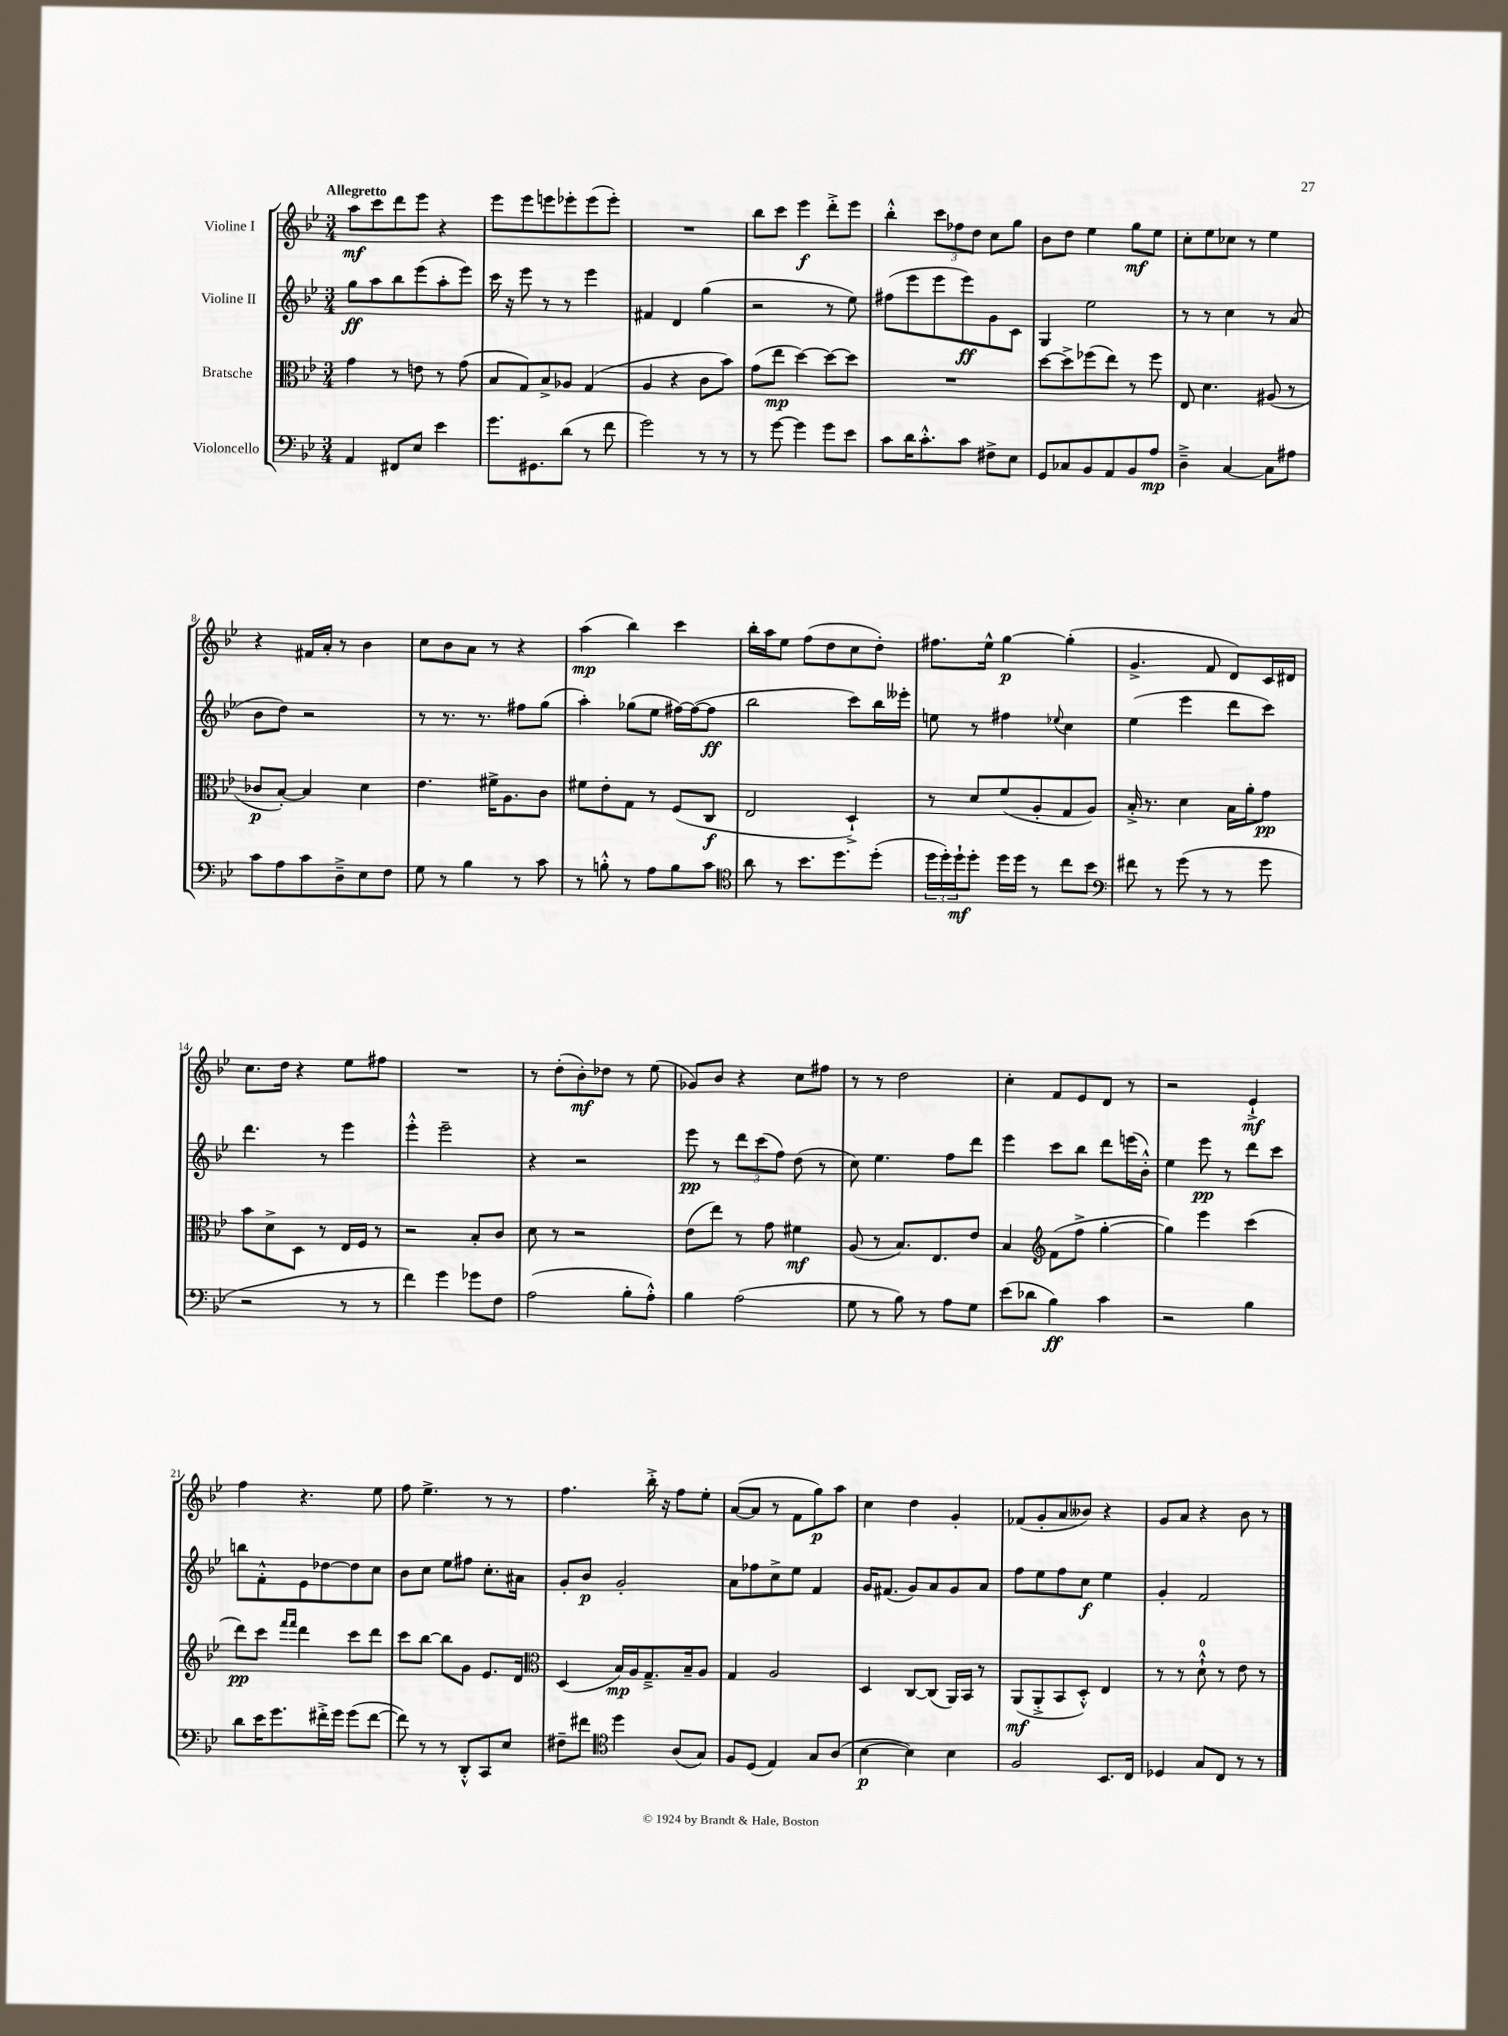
<<
\new StaffGroup <<
\new Staff = "s0" \with { instrumentName = "Violine I" } {
    \clef treble \key bes \major \numericTimeSignature \time 3/4 \tempo "Allegretto"
    a''8\mf c'''8 d'''8 ees'''8 r4 |
    ees'''8 ees'''8 e'''8 ees'''8-. ees'''8( ees'''8-.) |
    R2. |
    bes''8 c'''8 ees'''4\f d'''8-.-> ees'''8 |
    bes''4-.-^ \tuplet 3/2 { c'''8 fes''8 d''8 } c''8 g''8 |
    bes'8 d''8 ees''4 g''8\mf ees''8 |
    c''8-. ees''8 ces''8 r8 ees''4 |
    r4 fis'16 a'16-. r8 bes'4 |
    c''8 bes'8 a'8 r8 r4 |
    a''4\mp( bes''4) c'''4 |
    bes''16-. a''16 ees''8 f''8( d''8 c''8 d''8-.) |
    fis''8. ees''16-^ g''4~\p g''4-.( |
    g'4.-> f'8 d'8) c'16 dis'16 |
    c''8. d''16 r4 ees''8 fis''8 |
    R2. |
    r8 d''8-.( bes'8-.\mf) des''8 r8 ees''8( |
    ges'8) bes'8 r4 c''8 fis''8 |
    r8 r8 d''2 |
    c''4-. f'8 ees'8 d'8 r8 |
    r2 ees'4-!->\mf |
    f''4 r4. ees''8 |
    f''8 ees''4.-> r8 r8 |
    f''4. bes''16-.-> r16 f''8 ees''8-. |
    a'8~( a'8 r8 f'8 g''8\p) a''8 |
    c''4 d''4 g'4-. |
    fes'8( g'8-. a'8 beses'8) r4 |
    g'8 a'8 r4 bes'8 r8 \bar "|." |
}
\new Staff = "s1" \with { instrumentName = "Violine II" } {
    \clef treble \key bes \major \numericTimeSignature \time 3/4
    g''8\ff a''8 bes''8 ees'''8( a''8-. ees'''8) |
    c'''16 r16 ees'''8 r8 r8 ees'''4 |
    fis'4 d'4 g''4( |
    r2 r8 ees''8) |
    fis''8( ees'''8 ees'''8 ees'''8\ff) g'8 c'8 |
    g4 ees''2 |
    r8 r8 c''4 r8 a'8( |
    bes'8 d''8) r2 |
    r8 r8. r8. fis''8 g''8( |
    a''4-.) ges''8( ees''8 fis''16~) fis''16~( fis''8\ff |
    bes''2 c'''8) bes''16 eeses'''16-. |
    e''8 r8 fis''4 \appoggiatura { ees''8 } c''4 |
    ees''4( ees'''4 d'''8 c'''8) |
    d'''4. r8 ees'''4 |
    ees'''4-.-^ ees'''2-- |
    r4 r2 |
    ees'''8\pp r8 \tuplet 3/2 { d'''8 c'''8( f''8) } d''8( r8 |
    c''8) ees''4. f''8 d'''8 |
    ees'''4 c'''8 bes''8 d'''8 e'''16( bes'16-.-^) |
    ees''4 ees'''8\pp r8 d'''8 c'''8 |
    b''8 f'8-.-^ ees'8 des''8~ des''8 c''8 |
    bes'8 c''8 ees''8 fis''8 c''8.-. ais'16 |
    g'8-. bes'8\p g'2-. |
    a'8 fes''8 c''8-> ees''8 f'4 |
    g'16 fis'8.( g'8) a'8 g'8 a'8 |
    f''8 ees''8 f''8 c''8\f ees''4 |
    g'4-. f'2 \bar "|." |
}
\new Staff = "s2" \with { instrumentName = "Bratsche" } {
    \clef alto \key bes \major \numericTimeSignature \time 3/4
    g'4 r8 e'8 r8 g'8( |
    bes8 g8) bes8-> aes8 g4( |
    a4 r4 c'8 bes'8) |
    g'8( ees''8\mp d''4~) d''8~ d''8 |
    R2. |
    d''8~ d''8-> fes''8( ees''8) r8 fes''8 |
    ees8 d'4. ais8( r8 |
    ces'8\p bes8~-.) bes4 d'4 |
    ees'4. fis'16-> a8. c'8 |
    fis'8 ees'8-. g8 r8 f8( c8\f |
    ees2 d4-!->) |
    r8 d'8 f'8( a8-. g8 a8) |
    bes16-.-> r8. d'4 bes16 a'16-. g'8\pp |
    bes'8 d'8-> d8 r8 ees16 f16 r8 |
    r2 bes8-. c'8 |
    d'8 r8 r2 |
    ees'8( ees''8) r8 g'8 fis'4\mf |
    a8( r8 bes8.) ees8. ees'8 |
    bes4 \clef treble f'8( f''8-> g''4~-. |
    g''4) ees'''4 c'''4( |
    d'''8\pp) c'''8 \grace { f'''16 f'''16 } d'''4 c'''8 d'''8 |
    c'''8 bes''8~ bes''8 g'8 ees'8. d'16 |
    \clef alto d4( bes16\mp) a16 g8.---> bes16-- a8 |
    g4 a2 |
    d4 c8~ c8( a,16) bes,16 r8 |
    a,8\mf( a,8-.-> bes,8 d8-.-^) ees4 |
    r8 r8 d'8-0-!-^ r8 ees'8 r8 \bar "|." |
}
\new Staff = "s3" \with { instrumentName = "Violoncello" } {
    \clef bass \key bes \major \numericTimeSignature \time 3/4
    a,4 fis,8 ees8 ees'4 |
    g'8. gis,8. d'8( r8 f'8 |
    g'2) r8 r8 |
    r8 g'8~ g'4 g'8 ees'8 |
    c'8 d'16 c'8.-.-^ c'8 fis8-> ees8 |
    g,8 ces8 bes,8 a,8 bes,8 a8\mp |
    d4---> c4~ c8 ais8 |
    c'8 a8 c'8 d8---> ees8 f8 |
    g8 r8 bes4 r8 c'8 |
    r8 b8-.-^ r8 a8 b8 c'8 |
    \clef tenor a'8 r8 bes'8. d''8. d''8-.( |
    \tuplet 3/2 { d''16 d''16-.) d''16-!\mf } d''8-. d''16 d''16 r8 c''8 bes'8 |
    \clef bass fis'8 r8 g'8( r8 r8 g'8 |
    r2 r8 r8 |
    f'4) g'4 ges'8 f8 |
    a2( bes8-. a8-.-^) |
    bes4 a2( |
    g8 r8 bes8) r8 a8 g8 |
    ees'8( des'8 bes4\ff) c'4 |
    r2 bes4 |
    d'8 ees'16 g'8. fis'16-.-> g'16 g'8( fis'8~ |
    fis'8) r8 r8 d,8-.-^ c,8 ees8 |
    fis8-- fis'8 \clef tenor d''4 a8( g8) |
    f8 d8( ees4) g8 a8( |
    bes4~\p bes4) bes4 |
    f2 bes,8. c16 |
    des4 g8 c8 r8 r8 \bar "|." |
}
>>
>>
